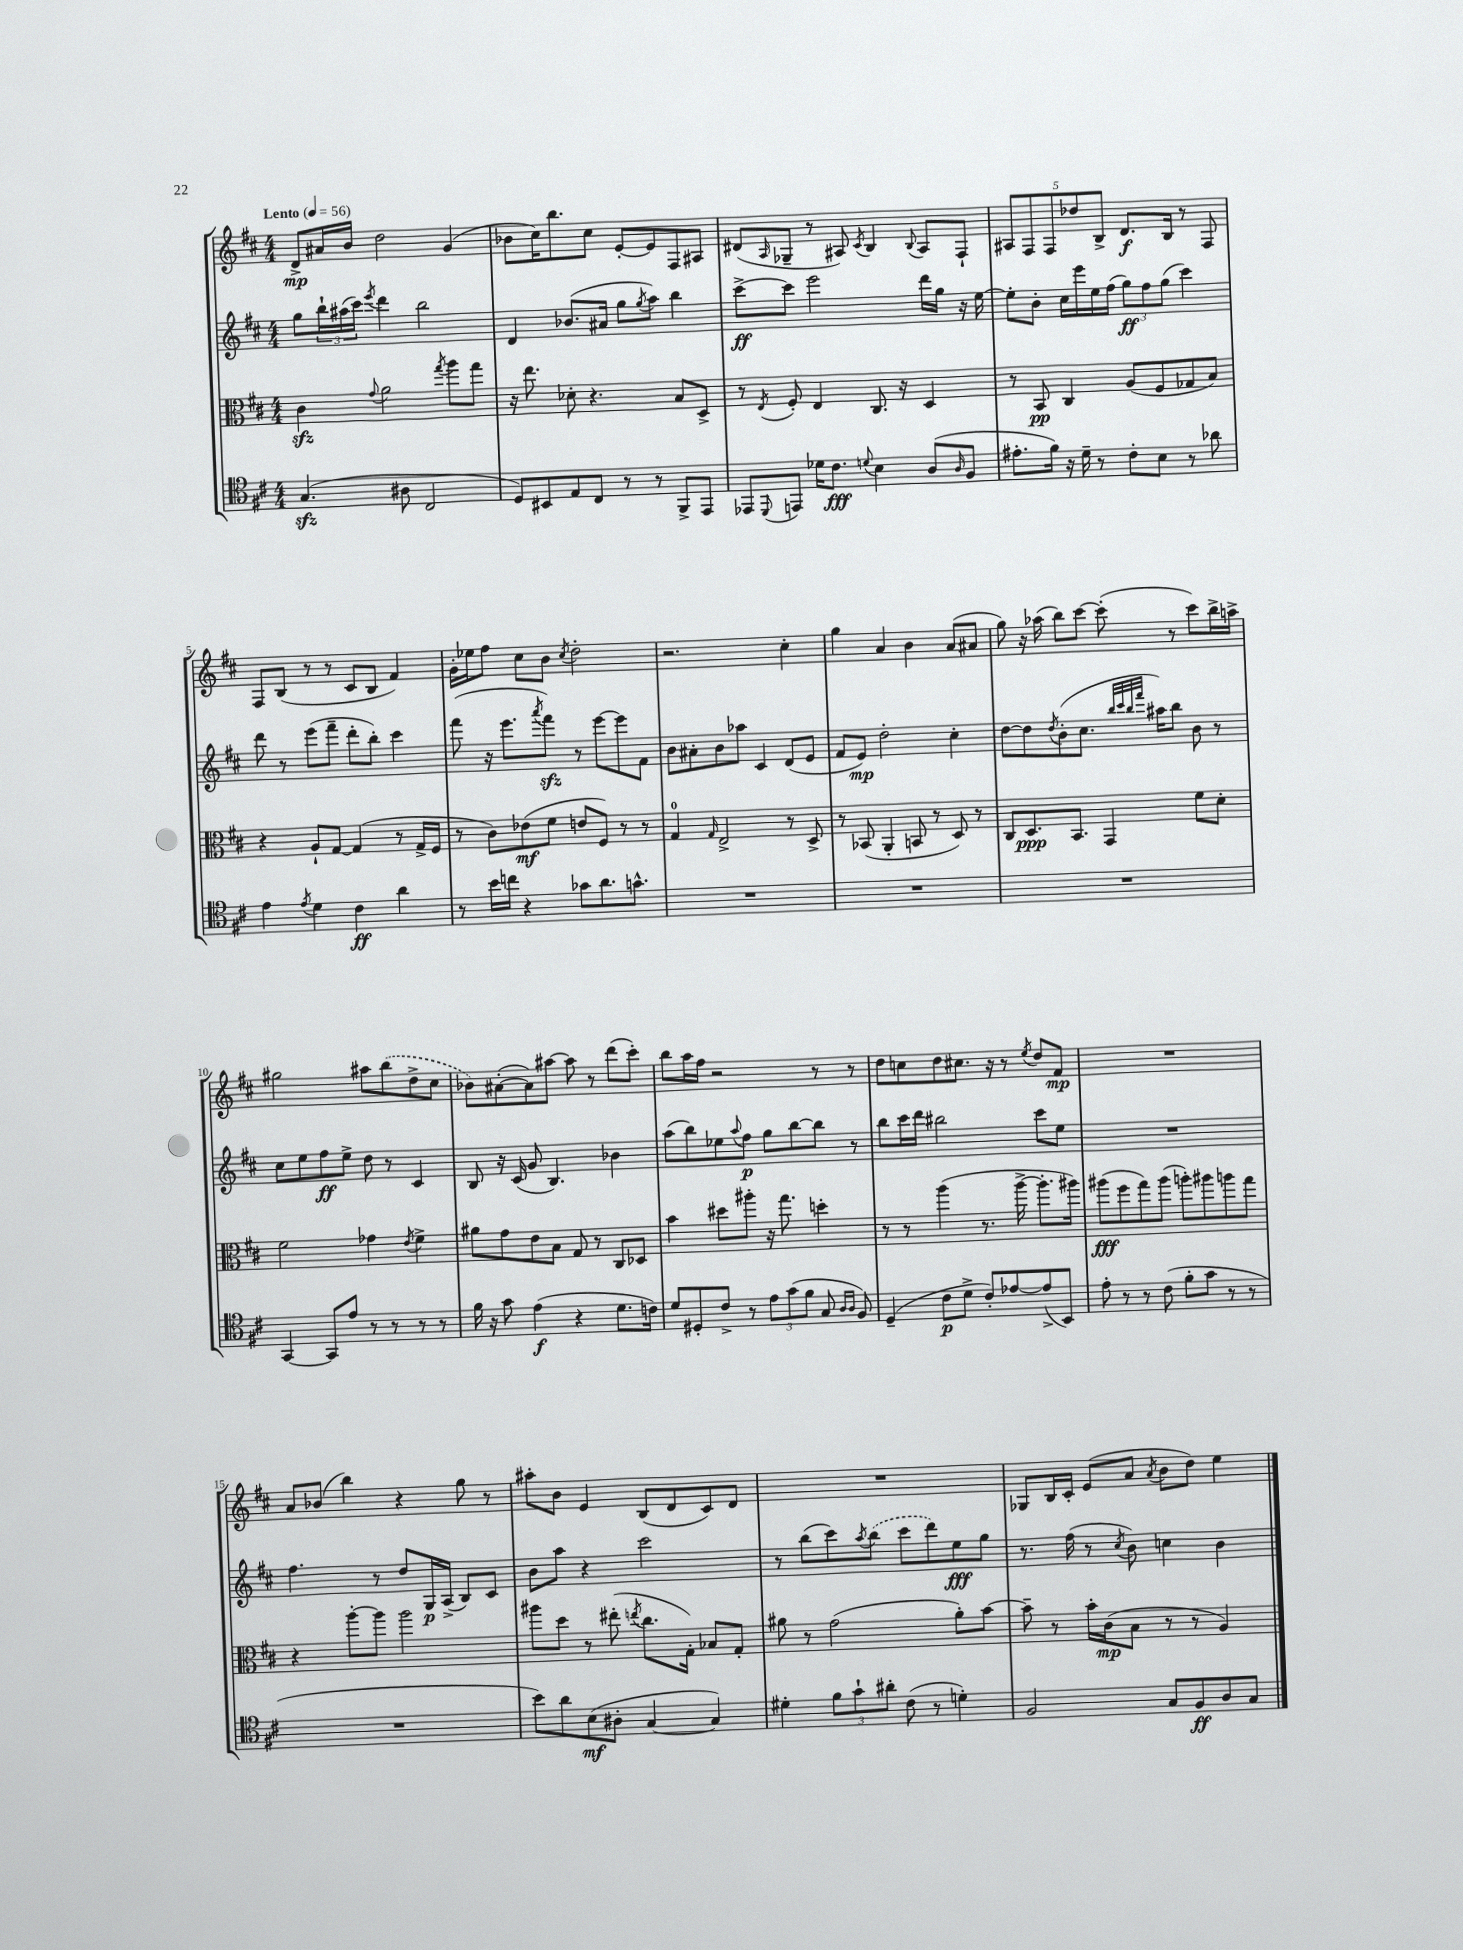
<<
\new StaffGroup <<
\new Staff = "s0" {
    \clef treble \key d \major \numericTimeSignature \time 4/4 \tempo "Lento" 4 = 56
    d'8->\mp ais'16 b'16 d''2 g'4( |
    bes'8 cis''16) b''8. cis''8 e'8~-. e'8 fis8 ais8 |
    dis'8( \grace { a16 } ges8-- r8 ais8) \acciaccatura { cis'8 } b4 \appoggiatura { b8 } ais8 fis8-! |
    \tuplet 5/4 { ais8 fis8 fis8 des''8 b8-> } d'8.\f b16 r8 fis8 |
    fis8 b8( r8 r8 cis'8 b8 fis'4) |
    g'16-. ees''16 fis''8 cis''8 b'8 \acciaccatura { cis''8 } d''2-. |
    r2. cis''4-. |
    g''4 a'4 b'4 a'8( ais'8 |
    g''8) r16 aes''16( b''8) cis'''8~ cis'''8-.( r8 cis'''8) b''16-> a''16-> |
    gis''2 ais''8 \once \slurDashed b''8( d''8-> cis''8 |
    bes'8) ais'8~-.( ais'8) ais''8~ ais''8 r8 d'''8( cis'''8-.) |
    b''8 a''16 fis''16 r2 r8 r8 |
    d''8 c''8 d''8 cis''8. r16 r8 \acciaccatura { e''8 } d''8 fis'8\mp |
    R1 |
    a'8 bes'8( b''4) r4 g''8 r8 |
    ais''8-. b'8 e'4 b8( d'8 cis'8) d'8 |
    R1 |
    ges8 b16 cis'16-. e'8( a'8 \acciaccatura { a'8 } b'8 d''8) e''4 \bar "|." |
}
\new Staff = "s1" {
    \clef treble \key d \major \numericTimeSignature \time 4/4
    g''8 \tuplet 3/2 { b''16-! ais''16( cis'''16) } \acciaccatura { e'''8 } d'''4 b''2 |
    d'4 bes'8.( ais'16 g''8 \acciaccatura { g''8 } a''8) b''4 |
    cis'''8~->\ff cis'''8 e'''2 d'''16 g''16 r16 e''16~ |
    e''8-. b'8-. cis''16 e'''16 e''16 fis''16( \tuplet 3/2 { g''8\ff) fis''8 g''8( } cis'''4) |
    d'''8 r8 e'''8( fis'''8-- d'''8-. b''8-.) cis'''4 |
    fis'''8( r16 e'''8. \acciaccatura { a'''8 } fis'''8\sfz) r8 e'''8~ e'''8 fis'8 |
    b'8 ais'8-. b'8 aes''8 cis'4 d'8( e'8 |
    fis'8 e'8\mp) d''2-. cis''4-. |
    d''8~ d''8 \acciaccatura { d''8 } b'8-.( cis''8. \grace { b''32 cis'''32 b''32 fis'''32 } ais''16) b''8 b'8 r8 |
    cis''8 e''8 fis''8\ff e''8-> d''8 r8 cis'4 |
    b8 r16 cis'16( g'8 b4.) bes'4 |
    a''8( b''8) ees''8 \appoggiatura { a''8 } fis''8\p g''8 b''8~ b''8 r8 |
    b''8 cis'''16 d'''16 bis''2 cis'''8 e''8 |
    R1 |
    fis''4. r8 d''8 g16\p a16->( b8) cis'8 |
    b'8 a''8 r4 cis'''2 |
    r8 b''8( cis'''8) \acciaccatura { a''8 } \once \slurDashed b''8( cis'''8 d'''8) e''8\fff g''8 |
    r8. fis''16( r8 \acciaccatura { cis''8 } b'8) c''4 b'4 \bar "|." |
}
\new Staff = "s2" {
    \clef alto \key d \major \numericTimeSignature \time 4/4
    cis'4\sfz \appoggiatura { g'8 } a'2 \acciaccatura { g''8 } a''8 g''8 |
    r16 e''8. des'8-. r4. b8 d8-> |
    r8 \acciaccatura { e8 } fis8-. e4 cis8. r16 d4 |
    r8 b,8\pp cis4 a8( fis8 ges8 b8) |
    r4 a8-! g8~ g4( r8 g16-> fis16 |
    r8 cis'8) ees'8\mf( fis'8 e'8 fis8) r8 r8 |
    g4-0 \grace { g16 } e2-> r8 d8-> |
    r8 bes,8( a,4-. b,8 r8 d8) r8 |
    cis8 d8.\ppp b,8. g,4 fis'8 d'8-. |
    fis'2 ges'4 \acciaccatura { e'8 } fis'4-> |
    ais'8 g'8 e'8 b8 g8 r8 cis8 des8 |
    b'4 dis''8 ais''8-. r16 g''8. d''4-. |
    r8 r8 a''4( r8. a''16~-> a''8.-. ais''16) |
    ais''8\fff( fis''8 g''8) ais''8( a''8-.) ais''8 a''8 g''8 |
    r4 a''8~-. a''8 a''2 |
    ais''8 d''8 r8 eis''8-.( \acciaccatura { e''8 } cis''8. g16-.) bes8 g8-. |
    ais'8 r8 g'2( ais'8-.) b'8~ |
    b'8-- r8 b'16-. cis'16\mp( b8 r8 r8 a4) \bar "|." |
}
\new Staff = "s3" {
    \clef tenor \key d \major \numericTimeSignature \time 4/4
    g4.\sfz( ais8 cis2 |
    d8) bis,8 e8 cis8 r8 r8 fis,8-> e,8 |
    ees,8 \appoggiatura { d,8 } e,8 des'16 cis'8.\fff \appoggiatura { d'8 } b4 a8( \grace { a16 } fis8 |
    eis'8.-. fis'16) r16 d'16-- r8 cis'8-. b8 r8 aes'8 |
    e'4 \acciaccatura { e'8 } d'4 cis'4\ff a'4 |
    r8 b'16 c''16 r4 ges'8 a'8. g'8.-^ |
    R1 |
    R1 |
    R1 |
    g,4~ g,8 e'8 r8 r8 r8 r8 |
    fis'16 r16 g'8 e'4\f( r4 d'8. c'16) |
    d'8 dis8-. cis'8-> r8 \tuplet 3/2 { e'8 g'8( fis'8 } g8 \grace { a16 a16 } fis8) |
    d4--( cis'8\p d'8-> cis'8-.) ees'8~ ees'8->( b,8) |
    e'8-. r8 r8 cis'8( fis'8-. g'8 r8 r8 |
    R1 |
    b'8) a'8 b8\mf( ais8-. g4~ g4) |
    dis'4-. \tuplet 3/2 { fis'8 g'8-! ais'8-. } cis'8( r8 d'4-.) |
    fis2 g8 fis8\ff a8 g8 \bar "|." |
}
>>
>>
